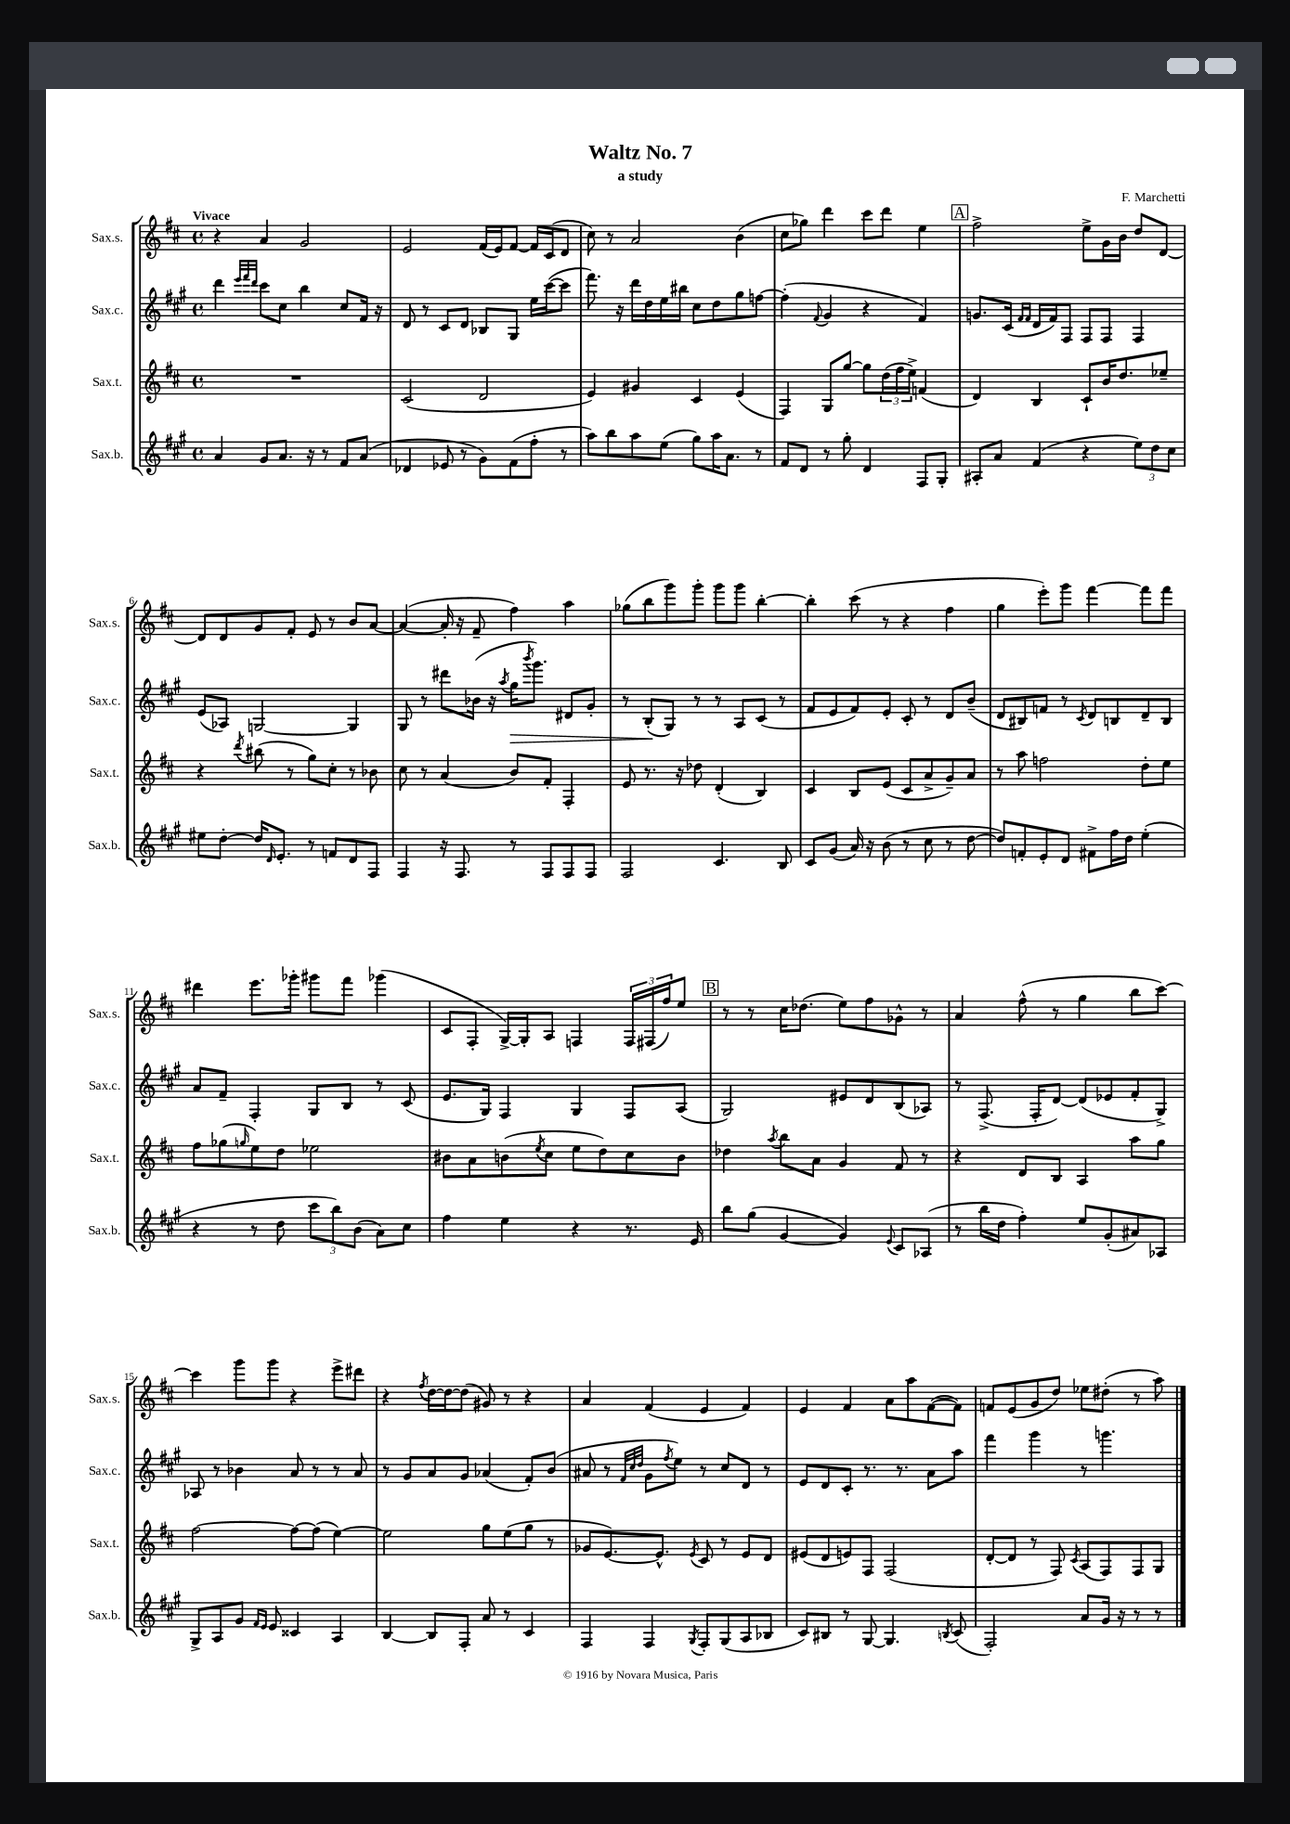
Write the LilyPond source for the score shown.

\header { title = "Waltz No. 7" composer = "F. Marchetti" subtitle = "a study" }
<<
\new StaffGroup <<
\new Staff = "s0" \with { instrumentName = "Sax.s." shortInstrumentName = "Sax.s." } {
    \clef treble \key d \major \defaultTimeSignature \time 4/4 \tempo "Vivace"
    r4 a'4 g'2 |
    e'2 fis'16( e'16) fis'8~ fis'16 cis'16( d'8 |
    cis''8) r8 a'2 b'4( |
    cis''8 ges''8) d'''4 cis'''8 d'''8 e''4 |
    \mark \markup { \box "A" } fis''2-> e''8-> g'16 b'16 d''8 d'8~ |
    d'8 d'8 g'8 fis'8-. e'8 r8 b'8 a'8~ |
    a'4~( a'16-. r16 fis'8-- fis''4) a''4 |
    ges''8( b''8 g'''8) g'''8-. g'''8 g'''8 b''4~-. |
    b''4-. cis'''8( r8 r4 fis''4 |
    g''4 e'''8-.) g'''8 fis'''4~ fis'''8 fis'''8 |
    dis'''4 e'''8. ges'''16-. gis'''8 fis'''8 ges'''4( |
    cis'8 fis8-. g16~->) g16-. a8 f4 \tuplet 3/2 { f16 fis16( fis''16) } e''8 |
    \mark \markup { \box "B" } r8 r8 cis''16 des''8.( e''8) fis''8 ges'8-^ r8 |
    a'4 fis''8-^( r8 g''4 b''8 cis'''8~) |
    cis'''4 g'''8 g'''8 r4 e'''8-> dis'''8 |
    r4 \acciaccatura { fis''8 } d''16~ d''16~ d''8( gis'8) r8 r4 |
    a'4 fis'4( e'4 fis'4) |
    e'4 fis'4 a'8 a''8 fis'8~( fis'8) |
    f'8 e'8( g'8 d''8) ees''8 dis''8-.( r8 a''8) \bar "|." |
}
\new Staff = "s1" \with { instrumentName = "Sax.c." shortInstrumentName = "Sax.c." } {
    \clef treble \key a \major \defaultTimeSignature \time 4/4
    d'''4 \grace { e'''32 fis'''32 d'''32 } cis'''8 cis''8 b''4 cis''8 fis'16 r16 |
    d'8 r8 cis'8 d'8 bes8 gis8 e''16 cis'''16~( cis'''8 |
    fis'''8.) r16 d'''16 d''16 e''16 bis''16 cis''8 d''8 gis''8 f''8~ |
    f''4-.( \appoggiatura { fis'8 } gis'4 r4 fis'4) |
    \mark \markup { \box "A" } g'8. cis'16( \grace { fis'16 fis'16 } d'16 fis'16) fis8 fis8 fis8 fis4 |
    e'8( aes8) g2~ g4 |
    gis8 r8 dis'''8 bes'16( r16 \acciaccatura { a''8 } gis''16\> \acciaccatura { b'''8 } gis'''8.) dis'8 gis'8-. |
    r8 b8-.\!( gis8) r8 r8 a8 cis'8( r8 |
    fis'8 e'8 fis'8) e'8-. cis'8-. r8 d'8 b'8--( |
    d'8 bis8) f'8 r8 \acciaccatura { cis'8 } d'8 b8 d'8-- b8 |
    a'8 fis'8-- fis4-. gis8 b8 r8 cis'8( |
    e'8. gis16) fis4 gis4 fis8 a8( |
    \mark \markup { \box "B" } gis2) eis'8 d'8 b8( aes8) |
    r8 fis8.->( fis16-. d'8~) d'8( ees'8 fis'8-. gis8->) |
    aes8 r8 bes'4 a'8 r8 r8 a'8 |
    r8 gis'8 a'8 gis'8 aes'4( fis'8-.) b'8( |
    ais'8 r8 \grace { fis'32 cis''32 d''32 } gis'8 \acciaccatura { fis''8 } e''8) r8 cis''8 d'8 r8 |
    e'8 d'8 cis'8-. r8. r8. a'8 a''8 |
    fis'''4 gis'''4 r8 g'''4. \bar "|." |
}
\new Staff = "s2" \with { instrumentName = "Sax.t." shortInstrumentName = "Sax.t." } {
    \clef treble \key d \major \defaultTimeSignature \time 4/4
    R1 |
    cis'2( d'2 |
    e'4) gis'4 cis'4 e'4( |
    fis4) g8 g''8~ g''8 \tuplet 3/2 { d''16( fis''16 e''16->) } f'4( |
    \mark \markup { \box "A" } d'4) b4 cis'8-! b'16 d''8. ees''8-- |
    r4 \acciaccatura { d'''8 } bis''8( r8 g''8) cis''8-. r8 bes'8 |
    cis''8 r8 a'4( b'8) fis'8-. fis4-. |
    e'8 r8. r16 des''8 d'4-.( b4) |
    cis'4 b8 e'8( cis'8 a'8-> g'8--) a'8 |
    r8 a''8 f''2 d''8-. e''8 |
    fis''8 ges''8( \grace { g''16 } e''8) d''8 ees''2 |
    bis'8 a'8 b'8( \acciaccatura { e''8 } cis''8 e''8 d''8) cis''8 b'8 |
    \mark \markup { \box "B" } des''4 \acciaccatura { a''8 } b''8 a'8 g'4 fis'8 r8 |
    r4 d'8 b8 a4 a''8 g''8 |
    fis''2~ fis''8~ fis''8( e''4~) |
    e''2 g''8 e''8( g''8 r8 |
    ges'8 e'8.~) e'8.-^ \acciaccatura { e'8 } cis'8 r8 e'8 d'8 |
    eis'8( d'8 e'8) fis8 fis2( |
    d'8~-. d'8 r8 fis8) \acciaccatura { cis'8 } a8( fis8) fis8 g8 \bar "|." |
}
\new Staff = "s3" \with { instrumentName = "Sax.b." shortInstrumentName = "Sax.b." } {
    \clef treble \key a \major \defaultTimeSignature \time 4/4
    a'4 gis'8 a'8. r16 r8 fis'8 a'8( |
    des'4 ees'8 r8 gis'8) fis'8( fis''8-. r8 |
    a''8) b''8 a''8 e''8( gis''8) a''16 a'8. r8 |
    fis'8 d'8 r8 gis''8-. d'4 fis8 gis8-. |
    \mark \markup { \box "A" } ais8-. a'8 fis'4( r4 \tuplet 3/2 { e''8) d''8 cis''8 } |
    eis''8 d''8~-. d''16 \grace { d'16 } e'8.-. r8 f'8 d'8 fis8 |
    fis4 r16 fis8. r8 fis8 fis8 fis8 |
    fis2 cis'4. b8 |
    cis'8 gis'8( a'16) r16 b'8( r8 cis''8 r8 d''8~ |
    d''8) f'8-. e'8-. d'8 fis'8-> fis''16 d''16 e''4-.( |
    r4 r8 d''8 \tuplet 3/2 { cis'''8 b''8) b'8( } a'8) cis''8 |
    fis''4 e''4 r4 r8. e'16 |
    \mark \markup { \box "B" } b''8 gis''8( gis'4~ gis'4) \appoggiatura { e'8 } cis'8 aes8( |
    r8 b''16 d''16 fis''4-.) e''8 gis'8-.( ais'8) aes8 |
    gis8-> a8 gis'8 \grace { fis'16 e'16 } e'8 cisis'4 a4 |
    b4~ b8 fis8-. a'8 r8 cis'4 |
    fis4 fis4 \acciaccatura { gis8 } fis8-. gis8( a8 bes8 |
    cis'8) bis8 r8 gis8~ gis4. \acciaccatura { b8 } cis'8( |
    fis2-.) a'8 gis'16 r16 r8 r8 \bar "|." |
}
>>
>>
